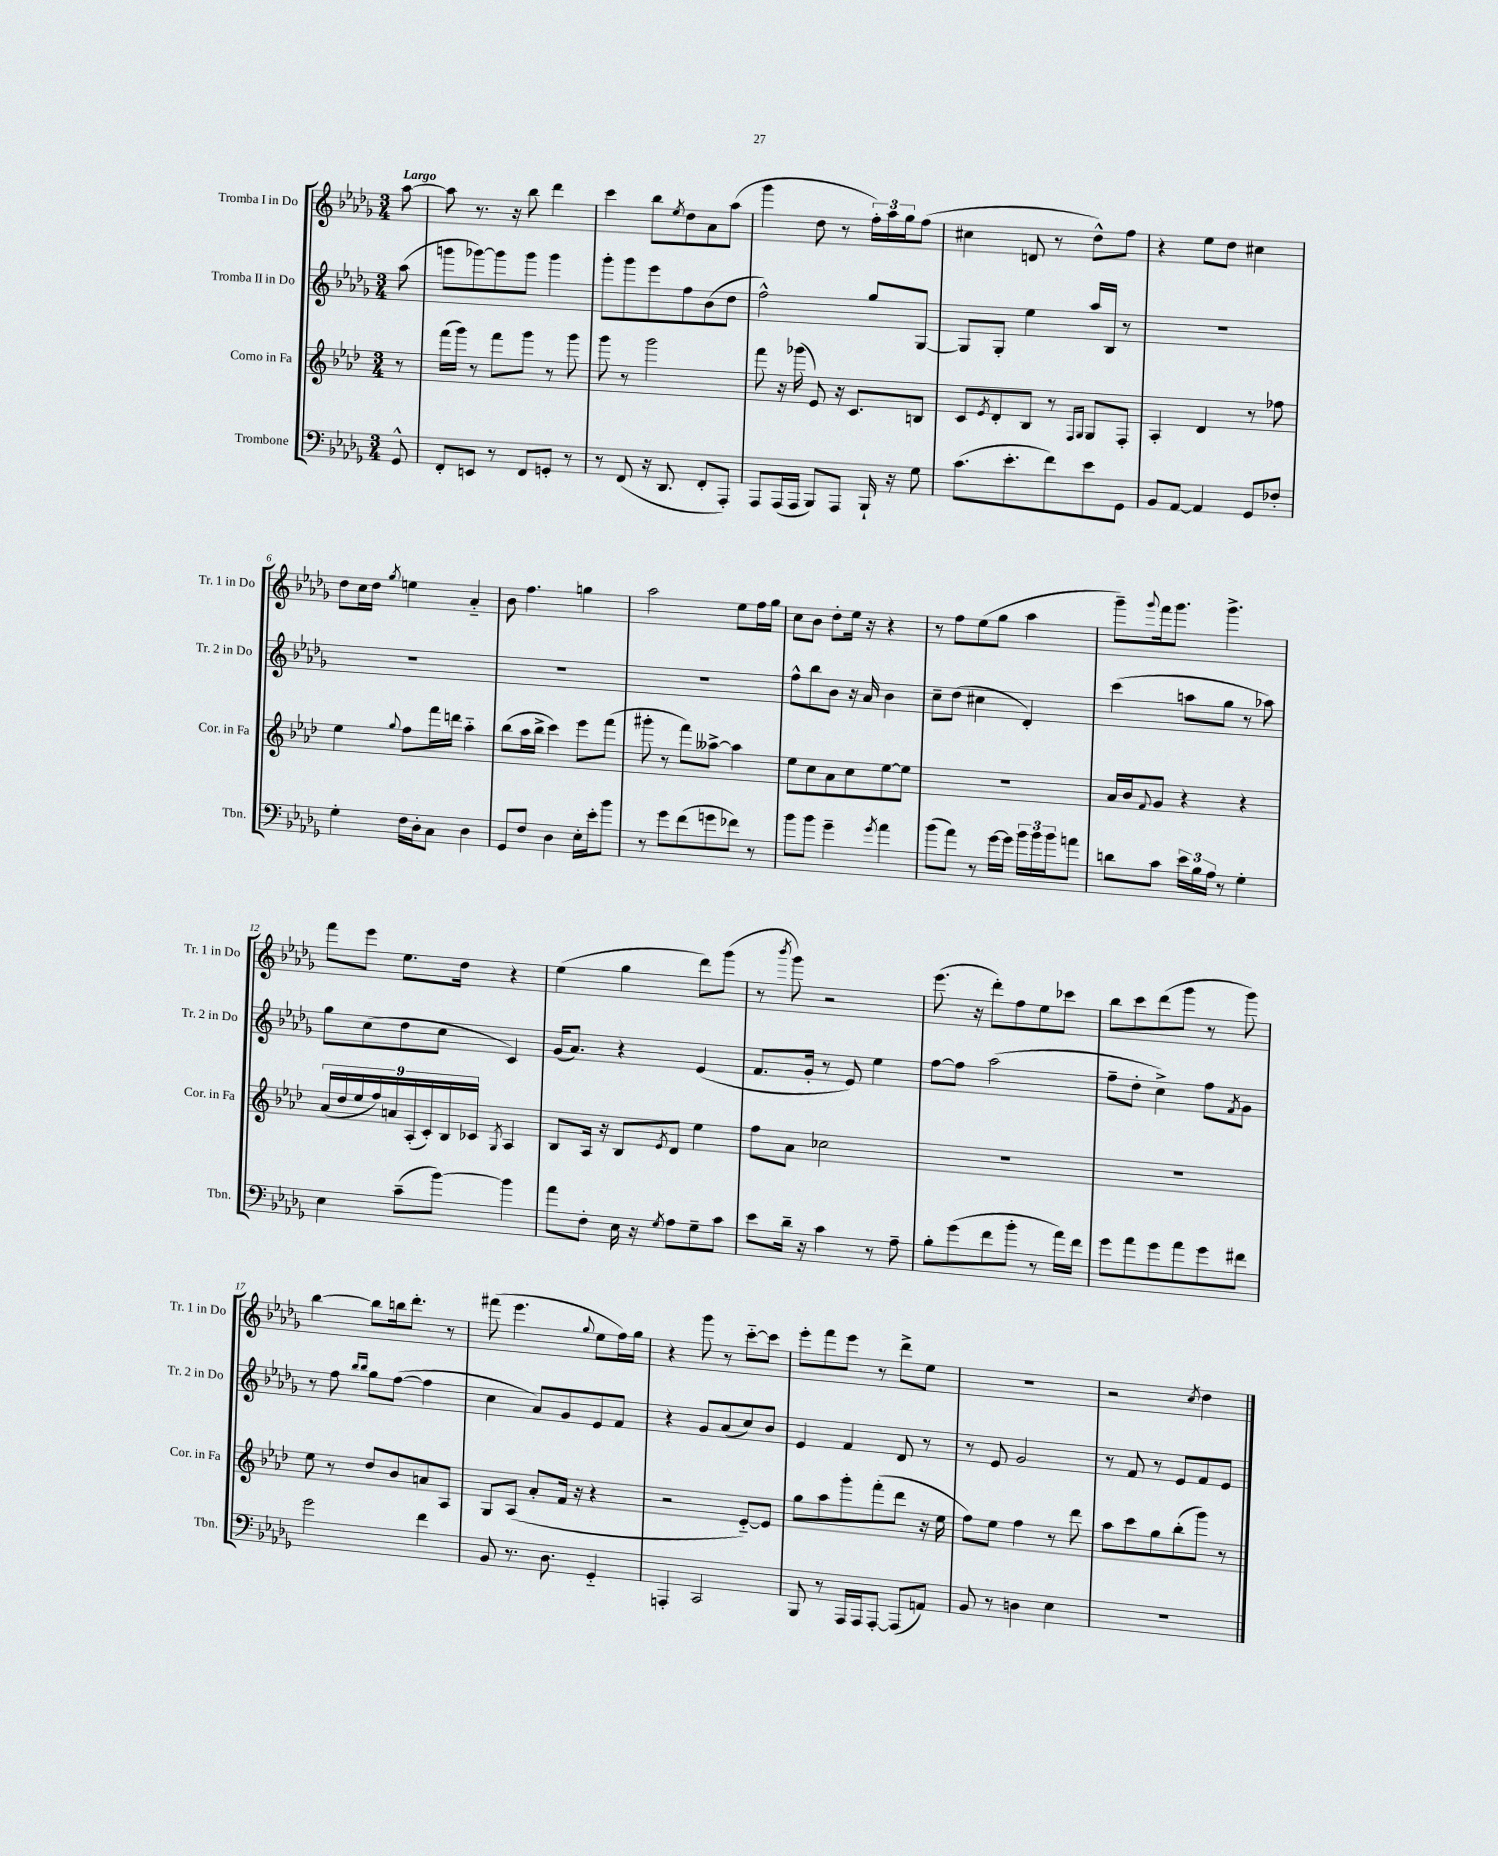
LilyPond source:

<<
\new StaffGroup <<
\new Staff = "s0" \with { instrumentName = "Tromba I in Do" shortInstrumentName = "Tr. 1 in Do" } {
    \clef treble \key des \major \numericTimeSignature \time 3/4 \partial 8 \tempo "Largo"
    aes''8~ |
    aes''8 r8. r16 bes''8 des'''4 |
    c'''4 bes''8 \acciaccatura { ees''8 } des''8 aes'8 aes''8( |
    ges'''4 des''8 r8 \tuplet 3/2 { f''16-.) aes''16 ges''16 } f''8( |
    cis''4 d'8 r8 des''8-^) f''8 |
    r4 ees''8 des''8 cis''4 |
    des''8 c''16 des''16 \acciaccatura { ges''8 } e''4 aes'4-_ |
    bes'8 f''4. g''4 |
    aes''2 ees''8 f''16 ges''16 |
    c''8 bes'8 des''8-. ees''16 r16 r4 |
    r8 f''8 ees''8( ges''8 aes''4 |
    ges'''8--) \appoggiatura { ges'''8 } f'''16 ges'''8. ges'''4.-> |
    f'''8 ees'''8 ees''8. des''16 r4 |
    ees''4( ges''4 des'''8) ges'''8( |
    r8 \acciaccatura { bes'''8 } ges'''8) r2 |
    ees'''8.( r16 des'''8-.) f''8 ees''8 ces'''8 |
    bes''8 c'''8 des'''8( ges'''8 r8 ges'''8) |
    bes''4~ bes''8 b''16 des'''8.-. r8 |
    fis'''8( ees'''4. \appoggiatura { ges''8 } ees''8 f''16) ges''16 |
    r4 ges'''8 r8 c'''8~-_ c'''8 |
    ees'''8-. f'''8 ees'''8 r8 des'''8-> ees''8 |
    R2. |
    r2 \acciaccatura { c''8 } des''4 \bar "|." |
}
\new Staff = "s1" \with { instrumentName = "Tromba II in Do" shortInstrumentName = "Tr. 2 in Do" } {
    \clef treble \key des \major \numericTimeSignature \time 3/4 \partial 8
    aes''8( |
    g'''8 ges'''8~) ges'''8 ges'''8 ges'''4 |
    ges'''8-. ges'''8 ees'''8 f''8 bes'8( des''8 |
    f''2-^) ges''8 ges8~ |
    ges8 ges8-. ees''4 aes''16 bes16 r8 |
    R2. |
    R2. |
    R2. |
    R2. |
    f''8-^ bes''8 bes'8 r16 aes'16 bes'4 |
    c''8-- des''8( cis''4 des'4-.) |
    c'''4( a''8 ges''8 r8 aes''8) |
    ges''8 c''8( des''8 c''8 c'4) |
    ges'16( aes'8.) r4 ees'4( |
    f'8. ges'16-. r8 ees'8) ees''4 |
    f''8~ f''8 aes''2( |
    f''8-- des''8-. c''4->) f''8 \acciaccatura { f'8 } ges'8 |
    r8 f''8 \grace { bes''16 bes''16 } ges''8 f''8~( f''4 |
    c''4 aes'8) ges'8 ees'8 f'8 |
    r4 ges'8 aes'8( c''8) bes'8 |
    ees'4 f'4 des'8 r8 |
    r8 ees'8 ges'2 |
    r8 f'8 r8 ees'8 f'8 ees'8 \bar "|." |
}
\new Staff = "s2" \with { instrumentName = "Corno in Fa" shortInstrumentName = "Cor. in Fa" } {
    \clef treble \key aes \major \numericTimeSignature \time 3/4 \partial 8
    r8 |
    f'''16( g'''16) r8 f'''8 g'''8 r8 g'''8 |
    g'''8 r8 g'''2 |
    f'''8 r16 ges'''16( ees'8) r16 c'8. b8 |
    c'8 \acciaccatura { ees'8 } des'8-. bes8 r8 \grace { f16 g16 } g8 f8-. |
    aes4-. des'4 r8 fes''8 |
    ees''4 \appoggiatura { g''8 } f''8 f'''16 d'''16 aes''4-_ |
    bes''8( aes''16 bes''16-> c'''4) ees'''8 f'''8( |
    gis'''8-. r8 f'''8) aeses''8~-> aeses''4 |
    ees''8 c''8 aes'8 c''8 ees''8~ ees''8 |
    R2. |
    aes'16 bes'16 \appoggiatura { f'8 } g'8 r4 r4 |
    \tuplet 9/8 { aes'16( des''16 ees''16 f''16) a'16 aes16-.( c'16-.) bes16 ces'16 } \acciaccatura { g8 } aes4 |
    bes8 aes16 r16 bes8 \acciaccatura { ees'8 } des'8 ees''4 |
    f''8 aes'8 ces''2 |
    R2. |
    R2. |
    ees''8 r8 des''8 bes'8 a'8 aes8 |
    g8 aes8( aes'8-. f'16 r16 r4 |
    r2 ees'8~-_) ees'8 |
    g''8 aes''8 g'''8-. f'''8-.( des'''8 r16 ees''16 |
    f''8) ees''8 f''4 r8 des'''8 |
    aes''8 c'''8 g''8 bes''8-.( g'''8) r8 \bar "|." |
}
\new Staff = "s3" \with { instrumentName = "Trombone" shortInstrumentName = "Tbn." } {
    \clef bass \key des \major \numericTimeSignature \time 3/4 \partial 8
    ges,8-^ |
    f,8-. e,8 r8 f,8 g,8-. r8 |
    r8 f,8( r16 des,8. f,8-. aes,,8-.) |
    aes,,8 aes,,16( aes,,16 bes,,8) aes,,8 bes,,16-! r16 ges8 |
    c'8.( ees'8.-. f'8) ees'8 ges,8 |
    bes,8 aes,8~ aes,4 ges,8 fes8-. |
    ges4-. f16 des16-. c8 des4 |
    ges,8 f8 des4 ees16-. ees'16-. bes'8 |
    r8 ges'8 f'8( g'8 fes'8) r8 |
    bes'8 bes'8 ges'4-- \acciaccatura { ges'8 } aes'4 |
    bes'8( aes'8) r8 ges'16~ ges'16 \tuplet 3/2 { bes'16 bes'16 bes'16 } a'8 |
    d'8 c'8 \tuplet 3/2 { ees'16 bes16 aes16 } r8 ges4-. |
    ees4 c'8--( bes'8~) bes'4 |
    aes'8 f8-. ees16 r16 \acciaccatura { ges8 } aes8 ges8-- c'8 |
    ees'8 des'16-- r16 c'4 r8 aes8-- |
    bes8-. ges'8( f'8 bes'8-. r8 aes'16) f'16 |
    ges'8 aes'8 ges'8 aes'8 ges'8 fis'8 |
    ges'2 f'4 |
    bes,8 r8. des8. ges,4-_ |
    a,,4-. c,2 |
    bes,,8 r8 aes,,16 aes,,16 aes,,8~-. aes,,8( a,8) |
    bes,8 r8 d4 ees4 |
    R2. \bar "|." |
}
>>
>>
